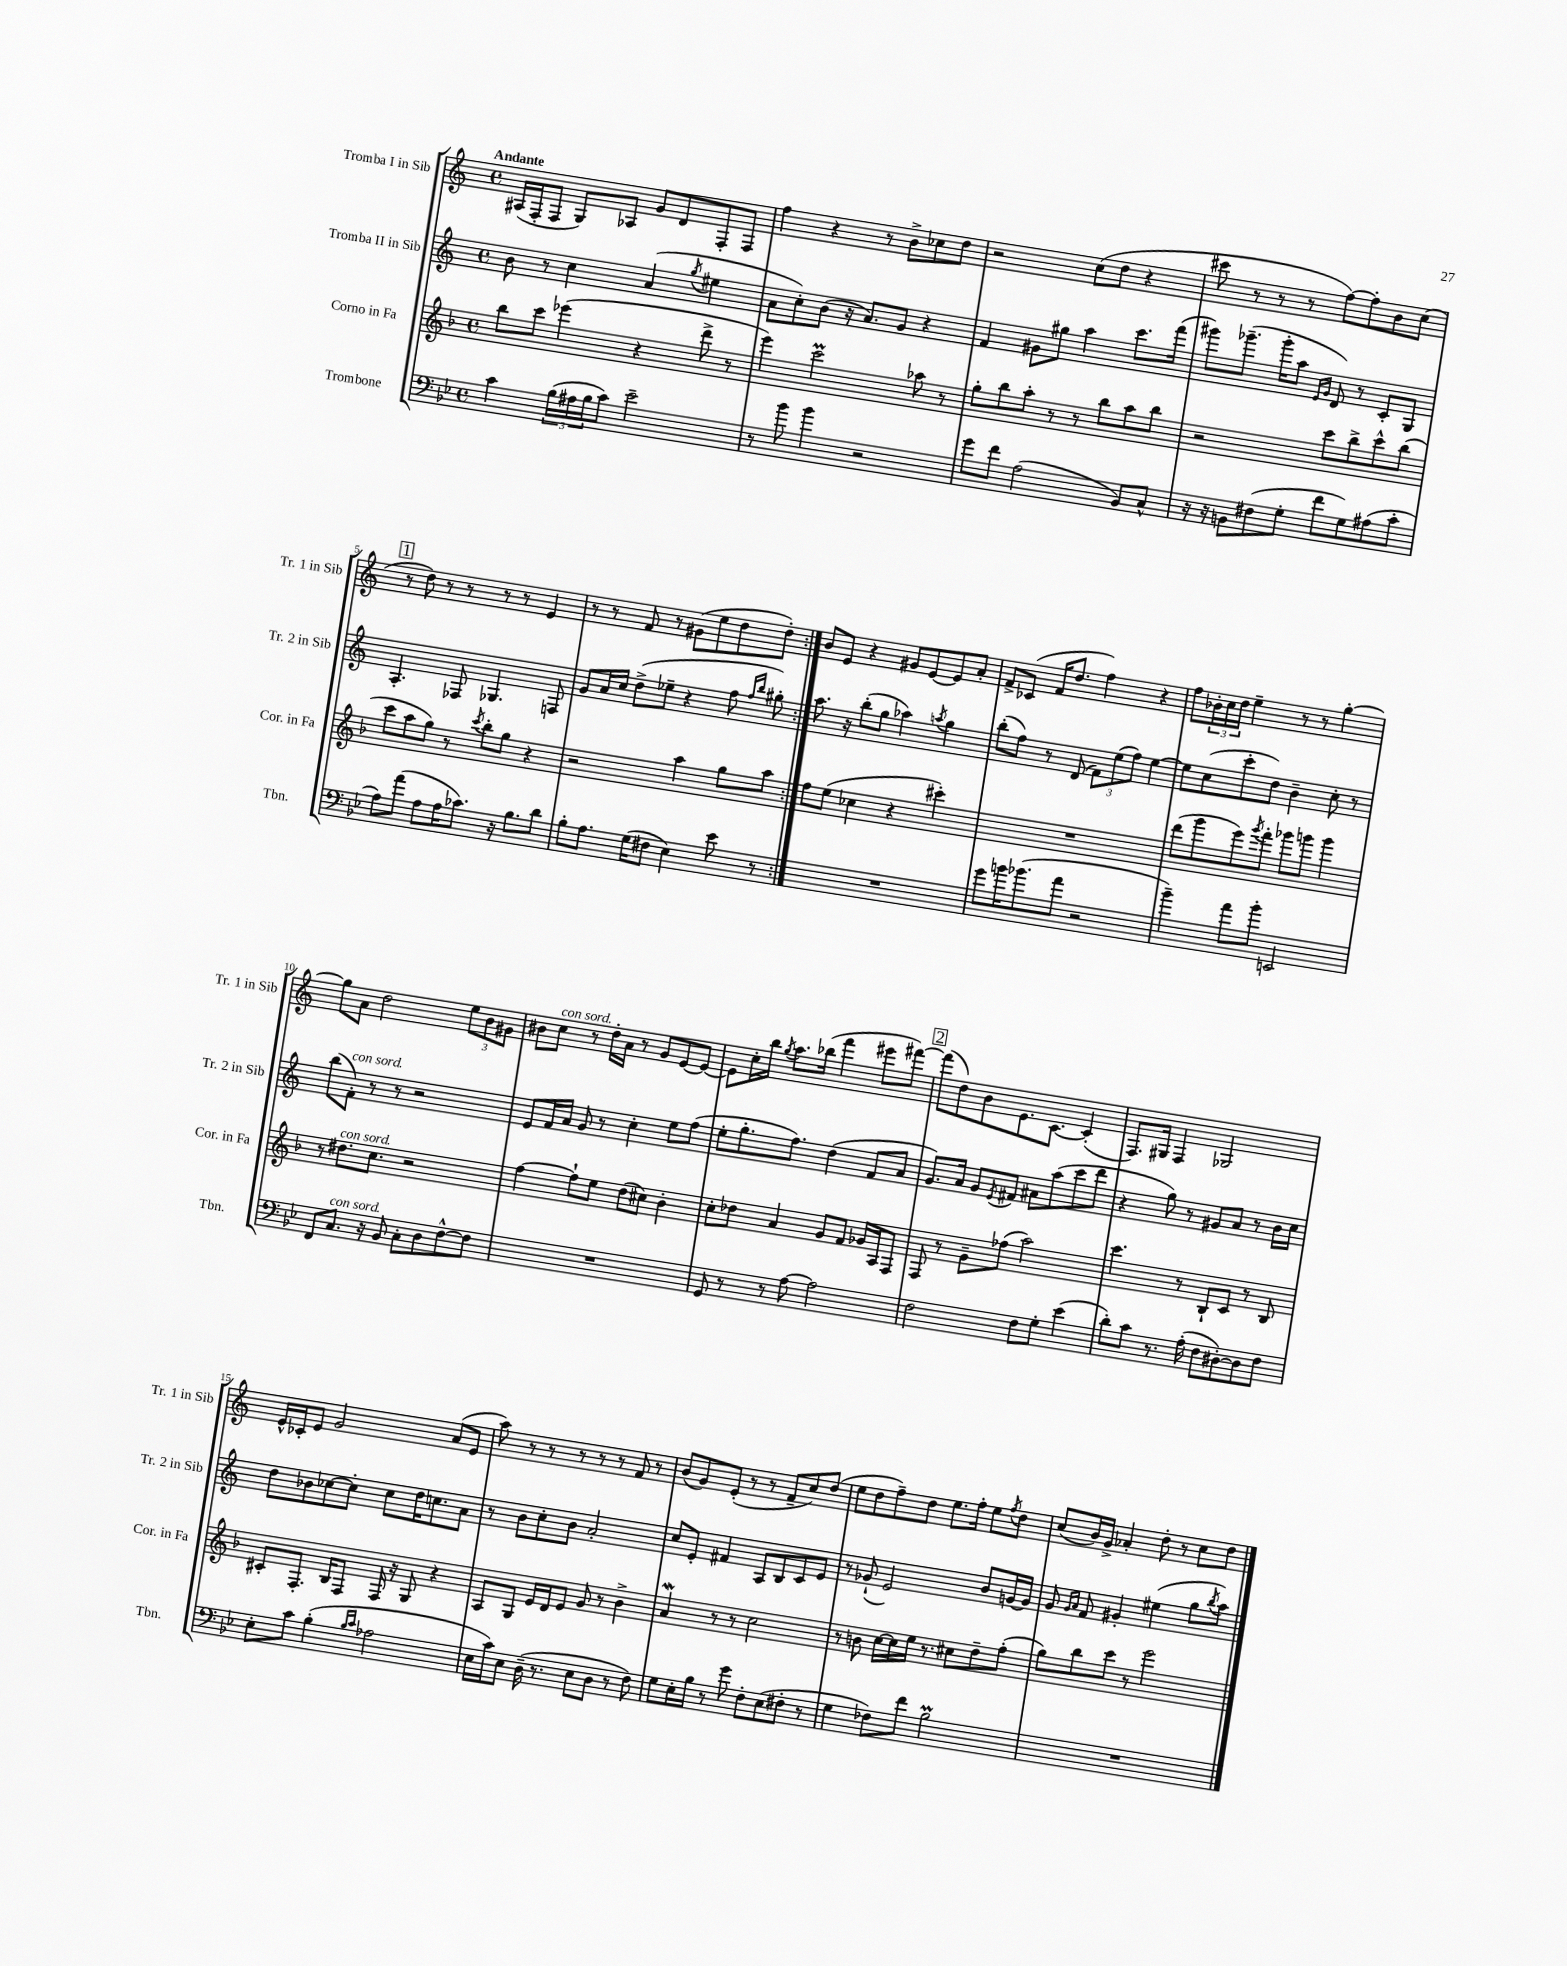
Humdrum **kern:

**kern	**kern	**kern	**kern
*staff4	*staff3	*staff2	*staff1
*clefF4	*clefG2	*clefG2	*clefG2
*k[b-e-]	*k[b-]	*k[]	*k[]
*M4/4	*M4/4	*M4/4	*M4/4
*met(c)	*met(c)	*met(c)	*met(c)
4c	8bb-	8b	(16A#
.	.	.	16F'
.	8ccc	8r	8F
(24B-	(4eee-	4cc	8G)
24A#	.	.	.
24B-	.	.	.
8c)	.	.	8A-
2e-~	4r	(4a	8g
.	.	.	8d
.	.	8qgg	.
.	8ddd^	4ee#	8F'
.	8r	.	8F
=	=	=	=
8r	4eee)	8a	4ff
8b-	.	8cc')	.
4b-	2ccc	(8b	4r
.	.	16r	.
.	.	8.a)	.
2r	.	.	8r
.	.	8g	8b^
.	8aa-	4r	8cc-
.	8r	.	8dd
=	=	=	=
8g	8gg'	4f	2r
8f	8bb-	.	.
(2A	8aa'	8g#	.
.	8r	8gg#	.
.	8r	4aa	(8cc
.	8bb-	.	8dd
8BB-)	8aa	8.ccc	4r
8C^^	8bb-	.	.
.	.	(16fff	.
=	=	=	=
16r	2r	8ggg#)	8ccc#
16r	.	.	.
8BB	.	(8.ggg-~	8r
(8F#	.	.	8r
.	.	16ggg-'	.
8G'	.	8aa	8r
.	.	16qqe	.
.	.	16qqg	.
8f	8ccc	8d)	[8ff)
8G)	8bb-^	8r	8ff']
(8A#	8ccc^^	8c'	8b
8c'	(8bb-	8G	(8cc
=	=	=	=
8A)	8ccc	4.A'	8r
(8a	8aa	.	8dd)
8A	8gg)	.	8r
16A	8r	8F-	8r
8.c-)	.	.	.
.	8qccc	.	.
.	8bb-'	4.G-	8r
16r	8gg	.	8r
8.B-	.	.	.
.	4r	.	4e
8d	.	8F	.
=	=	=	=
8B-'	2r	8g	8r
8.A	.	16a	8r
.	.	16cc	.
.	.	(8dd^	8f
(16G	.	.	.
8F#	.	8ee-~	8r
4E-)	4aa	4r	(8g#
.	.	.	8ee
8e-	8gg	8ff	8dd
.	.	16qqff	.
.	.	16qqbb	.
8r	8aa	8gg#')	8dd')
=:|!	=:|!	=:|!	=:|!
1r	8ff	8.aa	8b
.	(8ee	.	8e
.	.	16r	.
.	4cc-	(8bb'	4r
.	.	8gg	.
.	4r	4aa-)	8g#
.	.	.	[8e
.	.	8qaa	.
.	4ccc#')	4gg	8e]
.	.	.	8a'
=	=	=	=
8g	1r	(8bb'	8f^
16b	.	8ff)	(8c-
(8.b-	.	.	.
.	.	8r	16f
.	.	.	8.dd
8a	.	(8d	.
2r	.	12f)	4ff)
.	.	(12ee	.
.	.	12ff)	.
.	.	[4ee	4r
=	=	=	=
4b-~)	(8ddd	8ee]	8ff
.	8ggg	(8cc	24b-'
.	.	.	24cc
.	.	.	24dd
8a	8eee)	8ccc'	4ee~
.	8qggg	.	.
8b-'	8fff'	8dd)	.
2EE	8ggg-	4b~	8r
.	8ggg	.	8r
.	4ggg	8cc'	[4gg'
.	.	8r	.
=	=	=	=
8FF	8r	(8bb	8gg]
8.C	8.dd#	8f')	8a
.	.	8r	2dd
16r	8.cc	.	.
8BB-	.	8r	.
8C'	2r	2r	.
8D	.	.	.
[8F^^	.	.	12ee
.	.	.	12b
8F]	.	.	.
.	.	.	12g#
=	=	=	=
1r	[4ff	8e	8b#
.	.	16f	8cc
.	.	16a	.
.	8ff`]	8g	8r
.	8ee	8r	16dd'
.	.	.	16a
.	(8dd	4cc'	8r
.	8cc#)	.	8g
.	4b-'	8ee	[8e
.	.	(8ff	8e_
=	=	=	=
8GG	8cc'	8ee'	8e]
8r	8dd-	8.gg'	16cc'
.	.	.	16bb
.	.	.	8qgg
8r	4a	.	8.aa
.	.	8.ff)	.
[8A	.	.	.
.	.	.	(16bb-
2A]	8g	(4dd	4fff
.	8f	.	.
.	16g-	8f	8eee#
.	16A	.	.
.	8F	8a	[8fff#)
=	=	=	=
2F	8F	8.g)	(8fff#]
.	8r	.	8dd)
.	.	16a	.
.	8g~	8g	8b
.	.	8qe	.
.	(8ff-	8f#	8.e
8F	2aa)	8a#	.
.	.	.	[8.c
8G'	.	(8aa	.
(4e-	.	8ccc	(4c']
.	.	8ddd	.
=	=	=	=
8d')	4.ccc	4r	8.F)
8c	.	.	.
.	.	.	16G#
8.r	.	8gg)	4F
.	8r	8r	.
(16A'	.	.	.
8F	8B-`	8g#	2G-
[8D#')	8c	8a	.
8D#]	8r	8r	.
8F	8B-	16b	.
.	.	16cc	.
=	=	=	=
8E-'	8c#'	8dd	16e^^
.	.	.	16c-'
8c	8.F'	8b-	8e
(4B-'	.	[8cc-	2g
.	16B-	.	.
.	8F	8cc-']	.
16qqB-	.	.	.
16qqc	.	.	.
2A-	16F	8cc-	.
.	16r	.	.
.	8G	16dd	.
.	.	8.cc	.
.	4r	.	(8a
.	.	8a	8e
=	=	=	=
16E-	8A	8r	8aa)
16c)	.	.	.
8E-	8G	8b	8r
(16D~	16e	8cc'	8r
8.r	16d	.	.
.	8e	8b	8r
8E-	8g	2a'	8r
8D	8r	.	8r
8r	4b-^	.	8f
8F)	.	.	8r
=	=	=	=
8G	4a	8cc	(8b
16E-'	.	8e'	8g)
16B-	.	.	.
8r	8r	4f#	(8e'
8g	8r	.	8r
8F'	2cc	8A	8r
(8E-	.	8B	8f~
8F#'	.	8c	8cc)
8r	.	8e	(8dd
=	=	=	=
4G	8r	8r	8ee
.	8b	(8g-`	8dd
8F-)	[16cc	2e)	8ff~)
.	16cc]	.	.
8f	16ee	.	8dd
.	8.r	.	.
2B-	.	.	8.ee
.	8cc#	.	.
.	.	.	16ff'
.	8dd~	8b	8ee
.	.	.	8qff
.	(8ff'	[16g	8dd
.	.	16g]	.
=	=	=	=
1r	8gg)	8g	(8cc
.	.	16qqg	.
.	.	16qqa	.
.	8bb-	8f	16b)
.	.	.	16g^
.	8ccc	4g#'	4a-'
.	8r	.	.
.	2eee	(4ee#	8dd'
.	.	.	8r
.	.	8gg	8cc
.	.	8qbb	.
.	.	8aa)	8dd
==	==	==	==
*-	*-	*-	*-
